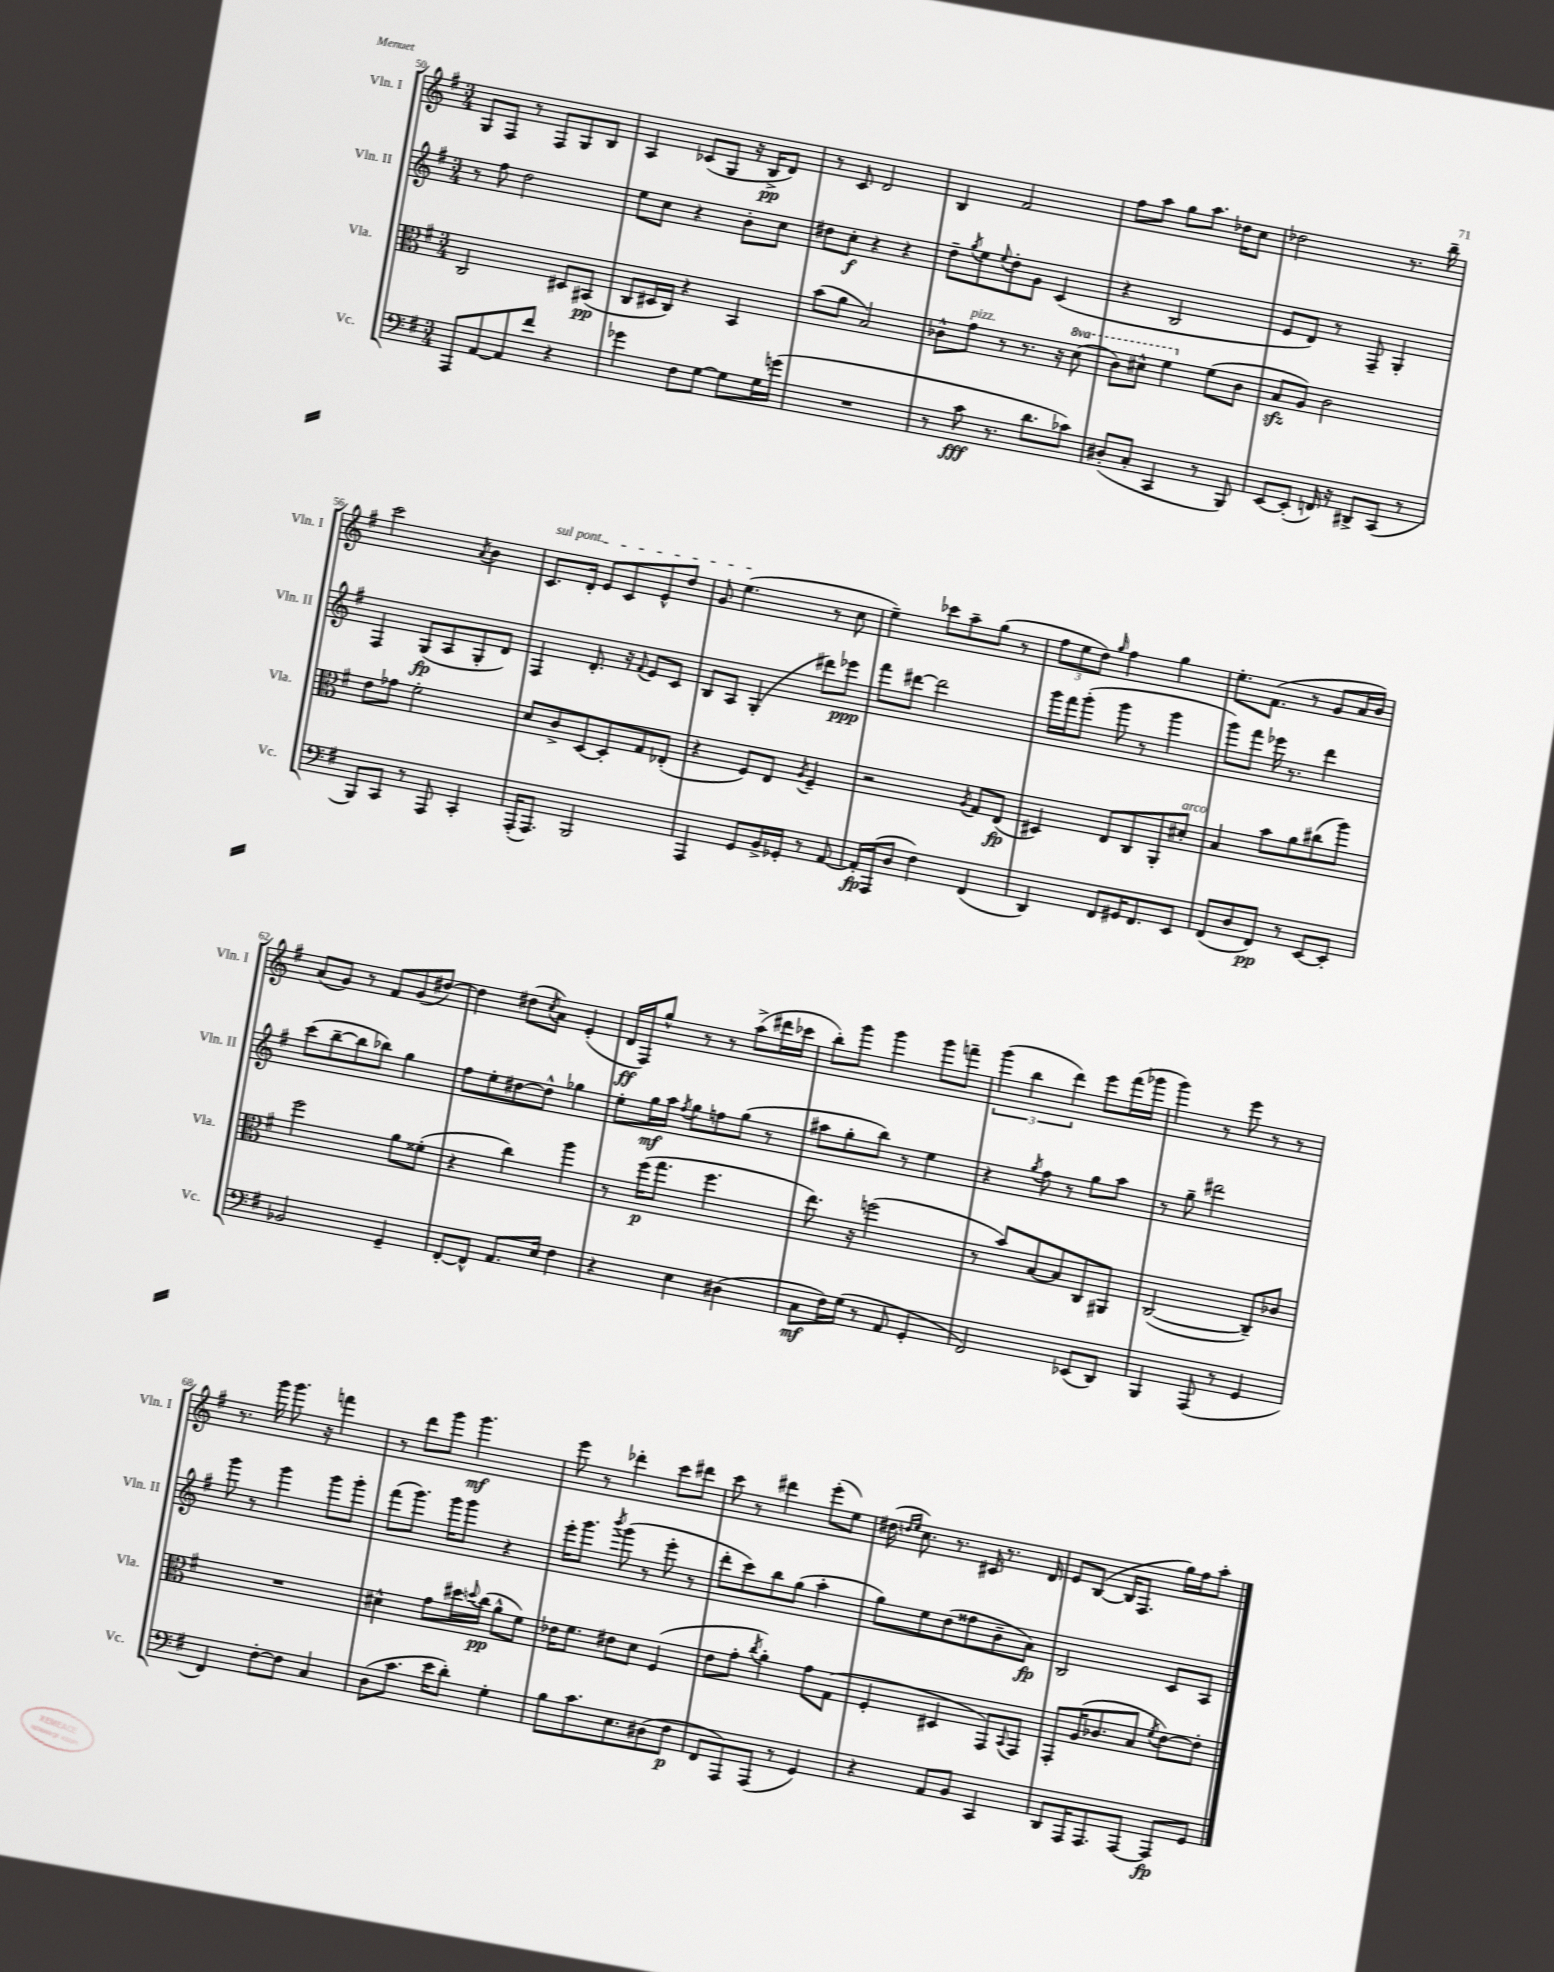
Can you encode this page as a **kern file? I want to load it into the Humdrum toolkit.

**kern	**kern	**kern	**kern
*staff4	*staff3	*staff2	*staff1
*clefF4	*clefC3	*clefG2	*clefG2
*k[f#]	*k[f#]	*k[f#]	*k[f#]
*M3/4	*M3/4	*M3/4	*M3/4
8AAA	2C	8r	8G
[8AA	.	8ff#	8F#
8AA]	.	2dd	8r
8f#	.	.	8F#
4r	8D#	.	8G
.	(8BB#	.	8B
=	=	=	=
4g-	8C	8ee	4A
.	16D#	8cc	.
.	16C)	.	.
8F#	4r	4r	(8c-
[8G	.	.	8G
8G]	4BB	8b'	16r
.	.	.	16B^
16G	.	8cc	8d)
(16g	.	.	.
=	=	=	=
2.r	(8b	8dd#	8r
.	8a	8cc'	8c
.	2B)	4r	2d
.	.	4r	.
=	=	=	=
8r	8c-^^	8dd~	4B
.	.	8qgg	.
8c	8g	8ee	.
.	.	8qqee	.
8.r	8r	8dd'	2f#
.	8.r	8g	.
8.d	.	.	.
.	.	(4c	.
.	16r	.	.
8c-)	(8dd	.	.
=	=	=	=
(8D#'	8cc)	4r	8ff#
8C'	8dd#^^	.	8aa
4CC	4ff#	2B	8gg
.	.	.	8.aa
8r	(8f#	.	.
.	.	.	16dd-
8BBB)	8c	.	8cc
=	=	=	=
[8EE	8B	8e	2dd-
(8EE']	8A)	8d)	.
16FF)	2c	8r	.
16r	.	.	.
8DD#^	.	8F#~	.
(8CC	.	4G'	8.r
8r	.	.	.
.	.	.	16bb~
=	=	=	=
8BBB)	8e	4F#	2ccc
8CC	8g-	.	.
8r	2f#'	(8G	.
8AAA	.	8A	.
.	.	.	8qa
4CC'	.	8G'	4b
.	.	8d)	.
=	=	=	=
(16AAA'	8d	4F#	8.c
8.AAA)	.	.	.
.	8c^	.	.
.	.	.	16d'
2BBB	[8D	8.d'	8e
.	8D']	.	8c
.	.	16r	.
.	.	8qqf#	.
.	8G	8e	8e^^
.	(8E-'	8c	8dd
=	=	=	=
4AAA	4r	8B	8g
.	.	8A	(4.ee
8GG	8F#)	(4G'	.
16BB^	8E	.	.
16GG-'	.	.	.
.	8qA	.	.
8r	4F#~	8ddd#)	8r
[8AA	.	8eee-	8cc
=	=	=	=
16AA']	2r	8fff#	4ee~)
(16AAA	.	.	.
8D	.	[8ddd#	.
4F#)	.	2ddd#]	8ccc-
.	.	.	8aa~
.	8qA	.	.
(4FF#	8G	.	(8gg
.	(8E	.	8r
=	=	=	=
4DD)	4D#)	16ggg	12ff#
.	.	16fff#	.
.	.	.	12ee
.	.	(8ggg'	.
.	.	.	12dd)
.	.	.	16qqgg
8FF#	8E	8ggg	4ff#
16GG#	8C	8r	.
8.FF#	.	.	.
.	8AA'	4ggg	4gg
8EE	8d#'	.	.
=	=	=	=
(8FF#	4B	8ggg)	8.ee'
8D	.	8fff#	.
.	.	.	(8.f#
8FF#)	8b	16eee-	.
.	.	8.r	.
8r	8a	.	8r
[8EE	(8cc#	4ddd	8g
8EE']	8aa)	.	16a
.	.	.	16b)
=	=	=	=
2BB-	2ff#	(8ccc	(8a
.	.	[8bb~	8g)
.	.	8bb]	8r
.	.	8bb-)	8f#
4GG~	8a	4gg	(8g
.	(8f##'	.	[8dd#)
=	=	=	=
[8FF#'	4r	8ff#	4dd#]
8FF#^^]	.	8ee'	.
8.AA	4cc)	[8dd#	(8dd#
.	.	.	8qcc
.	.	8dd#^^]	8a)
16E	.	.	.
4F#	4aa	4gg-	(4e'
=	=	=	=
4r	8r	8ee'	16d
.	.	.	16F#)
.	(16ff#	16gg	8gg^^
.	8.gg	16aa	.
.	.	8qff#	.
4E	.	8gg	8r
.	4.ff#	8ff	8r
(4D#	.	(8gg	(8aa^
.	.	8r	16ddd#
.	.	.	16ccc-
=	=	=	=
8C	8.ee)	8aa#	8bb')
16F#)	.	8gg'	8ggg
(16G	16r	.	.
8r	(2ff	8bb)	4ggg
8AA	.	8r	.
4GG'	.	4ee	8ggg
.	.	.	8fff~
=	=	=	=
2FF#)	8r	4r	(6ggg
.	8b)	.	.
.	.	.	6bb
.	.	8qgg	.
.	[8B	8ff#	.
.	.	.	6ddd)
.	8B]	8r	.
(8EE-	8C	8gg	8eee
8DD)	8AA#	8aa	(16fff#
.	.	.	16ggg-
=	=	=	=
4BBB	([2C	8r	4ggg)
.	.	8gg~	.
(8AAA	.	2ddd#	8r
8r	.	.	8eee
4GG	8C~])	.	8r
.	8c-	.	8r
=	=	=	=
4FF#)	2.r	8ggg	8.r
.	.	8r	.
.	.	.	16ggg
[8F#'	.	4ggg	8.ggg
8F#]	.	.	.
.	.	.	16r
4C	.	8ggg	4fff
.	.	8ggg'	.
=	=	=	=
(8D	4d#^^	(8fff#	8r
8.c	.	8.ggg)	8ddd
.	8g	.	8ggg
16e	.	16ggg	.
8d')	16dd#	8ggg	4.ggg
.	8qqdd	.	.
.	(16cc	.	.
4G'	8a^^	4r	.
.	8f#)	.	.
=	=	=	=
8B	16e-	16eee'	8eee
.	8.f#	8.ggg	.
8.c	.	.	8r
.	.	8qbbb	.
.	8e#	(8ggg	4ddd-'
8.E	.	.	.
.	8d	8r	.
(8D#	(4F#	8eee'	8ccc
8F#	.	8r	8ddd#
=	=	=	=
8FF#	8e	8ddd'	8ccc
8AAA)	8g'	8ccc)	8r
.	8qcc	.	.
(8AAA	4a')	8bb	4ddd#
8r	.	(8gg	.
4GG)	8g	4aa'	(8eee'
.	(8G	.	8ee)
=	=	=	=
4r	4F#'	8gg)	(16dd#
.	.	.	16qqdd
.	.	.	16qqee
.	.	.	8.cc)
.	.	8ee	.
8AA	4D#	(8dd	8.r
8BB	.	8ff##	.
.	.	.	16c#
4CC	8GG)	8b~	8.r
.	8qqBB	.	.
.	8GG	8a)	.
.	.	.	16d
=	=	=	=
8DD	8GG'	2B	8e
16AAA	(16A	.	([8B
8.AAA	8.c-	.	.
.	.	.	16B]
.	.	.	8.F#
[8AAA	8B	.	.
.	8qf#	.	.
8AAA]	[8e)	8c	16gg)
.	.	.	16ff#
8GG	8e']	8A	8aa'
==	==	==	==
*-	*-	*-	*-
